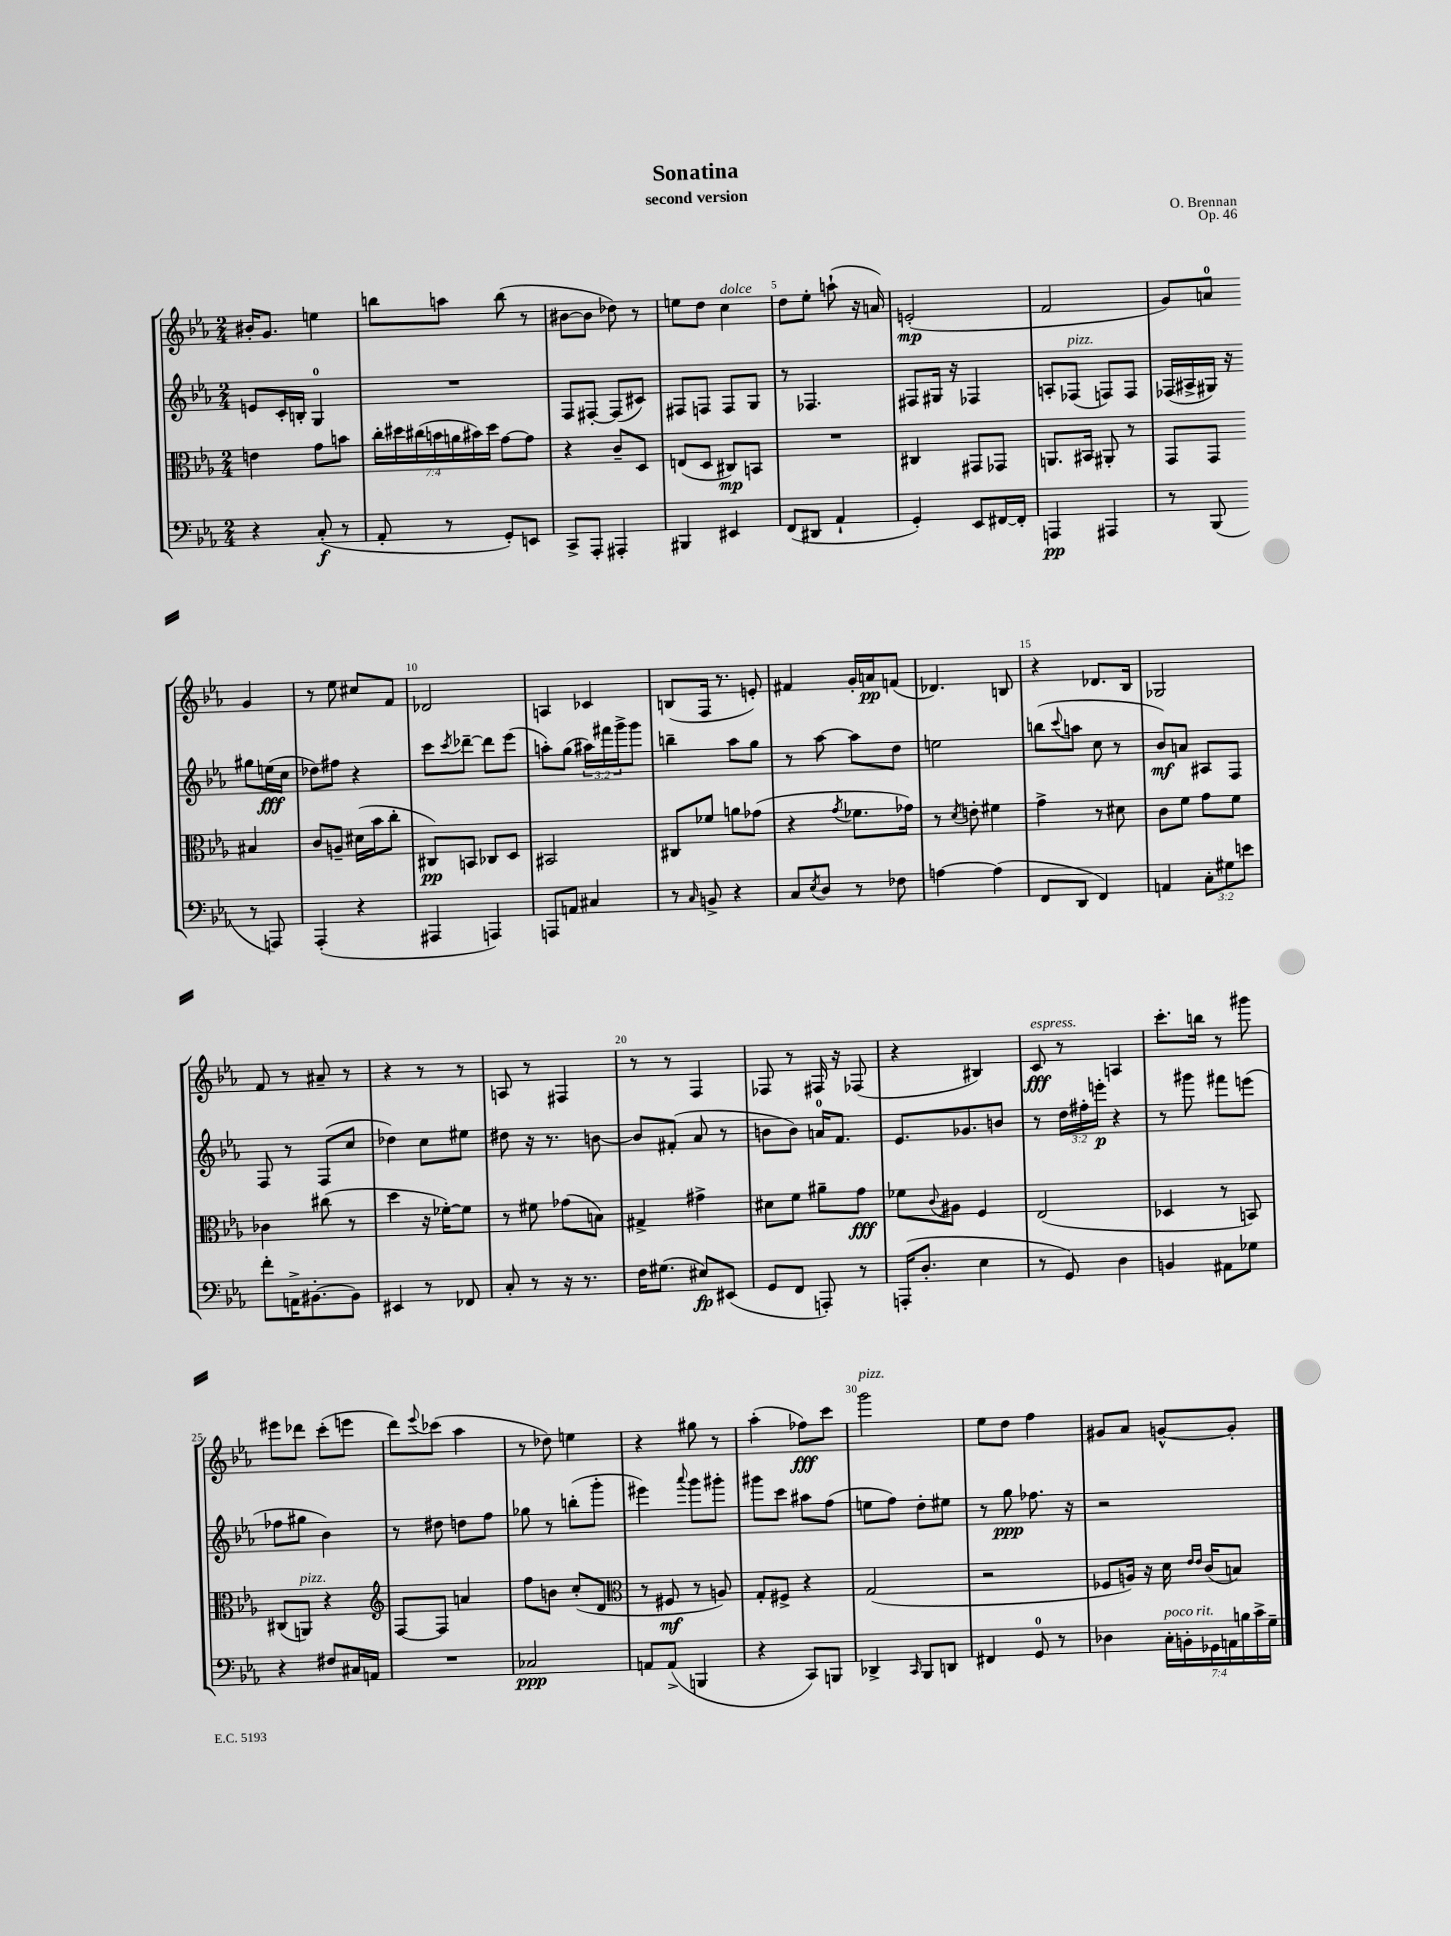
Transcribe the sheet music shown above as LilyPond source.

\header { title = "Sonatina" composer = "O. Brennan" subtitle = "second version" opus = "Op. 46" }
<<
\new StaffGroup <<
\new Staff = "s0" {
    \clef treble \key ees \major \numericTimeSignature \time 2/4
    bis'16-. g'8. e''4 |
    b''8 a''8 b''8( r8 |
    bis'8~ bis'8 des''8) r8 |
    e''8 d''8 c''4^\markup { \italic "dolce" } |
    d''8 ees''8-. a''8-!( r16 a'16) |
    e'2-.\mp( |
    f'2 |
    g'8) a'8-0 g'4 |
    r8 ees''8 cis''8 f'8 |
    des'2 |
    a4 ces'4 |
    b8( f16 r8. e'8-.) |
    fis'4 g'16-. a'16\pp f'8( |
    des'4.) b8 |
    r4 des'8. bes16 |
    ges2 |
    f'8 r8 ais'8-- r8 |
    r4 r8 r8 |
    a8 r8 fis4 |
    r8 r8 f4 |
    fes8 r8 fis16 r16 fes8( |
    r4 bis4) |
    c'8\fff^\markup { \italic "espress." } r8 a4 |
    c'''8.-. b''16 r8 gis'''8 |
    eis'''8 des'''8 c'''8-.( e'''8 |
    d'''8) \appoggiatura { ees'''8 } ces'''8( aes''4 |
    r8 des''8) e''4 |
    r4 gis''8 r8 |
    aes''4-.( fes''8\fff) c'''8 |
    g'''2^\markup { \italic "pizz." } |
    ees''8 d''8 f''4 |
    gis'8 aes'8 g'8~-^ g'8-. \bar "|." |
}
\new Staff = "s1" {
    \clef treble \key ees \major \numericTimeSignature \time 2/4 \override Staff.TupletNumber.text = #tuplet-number::calc-fraction-text
    e'8 c'16-. b16-. g4-0 |
    R2 |
    f8 fis8~-. fis8( cis'8) |
    fis8 f8 f8 g8 |
    r8 fes4. |
    fis8 gis16 r16 fes4 |
    a8-. fes8^\markup { \italic "pizz." }( f8) f8 |
    fes16( ais16-> gis16) r16 gis''8 e''16\fff( c''16 |
    des''8) fis''8 r4 |
    c'''8 \acciaccatura { c'''8 } des'''8~-- des'''8 ees'''8( |
    a''8-.) g''8( \tuplet 3/2 { ais''16) fis'''16 g'''16-> } g'''8 |
    b''4-- aes''8 g''8 |
    r8 aes''8~ aes''8 d''8 |
    e''2 |
    b''8( \appoggiatura { c'''8 } a''8 c''8 r8 |
    bes'8\mf) a'8 ais8 f8 |
    f8 r8 f8( c''8 |
    des''4) c''8 eis''8 |
    dis''8 r16 r8. b'8~ |
    b'8 fis'8-.( aes'8 r8 |
    b'8 b'8) a'16-0 f'8. |
    ees'8. ges'8. b'8 |
    r8 \tuplet 3/2 { d''16 fis''16-. e'''16-.\p } r4 |
    r8 gis'''8 fis'''8 e'''8( |
    fes''8 gis''8 bes'4) |
    r8 dis''8 d''8 f''8 |
    ges''8 r8 b''8-.( g'''8-. |
    eis'''4) \appoggiatura { aes'''8 } g'''8 gis'''8-. |
    gis'''8 c'''8 ais''8 f''8( |
    e''8 f''8) d''8-. eis''8 |
    r8 g''8\ppp fes''8. r16 |
    r2 \bar "|." |
}
\new Staff = "s2" {
    \clef alto \key ees \major \numericTimeSignature \time 2/4 \override Staff.TupletNumber.text = #tuplet-number::calc-fraction-text
    e'4 g'8 b'8 |
    \tuplet 7/4 { c''16-. dis''16 cis''16( b'16 a'16 bis'16) dis''16 } g'8~ g'8 |
    r4 c'8-- d8 |
    e8( d8 cis8\mp) b,8 |
    R2 |
    cis4 gis,8 ges,8 |
    a,8. bis,16 ais,8-. r8 |
    g,8 g,8 bis4 |
    c'8 a8-- dis'16( bes'16 c''8-. |
    cis8\pp) b,8 ces8 d8 |
    bis,2 |
    cis8 fes'8 a'8 ges'8( |
    r4 \acciaccatura { g'8 } fes'8. ges'16) |
    r8 \acciaccatura { d'8 } e'8-. fis'4 |
    g'4-> r8 dis'8 |
    c'8 f'8 g'8 f'8 |
    ces'4 cis''8( r8 |
    d''4 r16 fes'16~-.) fes'8 |
    r8 fis'8 ges'8( b8) |
    gis4-> gis'4-> |
    dis'8 f'8 ais'8-- g'8\fff |
    fes'8 \appoggiatura { c'8 } ais8 f4 |
    ees2( |
    des4 r8 b,8) |
    cis8( a,8^\markup { \italic "pizz." }) r4 |
    \clef treble f8~ f8 a'4 |
    f''8 b'8 c''8-.( d'8 |
    \clef alto r8 fis8\mf r8 a8) |
    g8-. fis8-> r4 |
    g2( |
    r2 |
    fes8 a16) r16 d'16 \grace { ees'16 ees'16 } c'16( b8) \bar "|." |
}
\new Staff = "s3" {
    \clef bass \key ees \major \numericTimeSignature \time 2/4 \override Staff.TupletNumber.text = #tuplet-number::calc-fraction-text
    r4 c8-.\f( r8 |
    aes,8-. r8 g,8-.) e,8 |
    c,8-> aes,,8-. ais,,4-. |
    bis,,4 eis,4 |
    f,8( dis,8 aes,4-! |
    g,4-.) ees,8 fis,16~ fis,16-. |
    a,,4\pp ais,,4 |
    r8 bes,,8( r8 a,,8) |
    aes,,4-.( r4 |
    ais,,4 a,,4) |
    a,,8 a,8 cis4 |
    r8 \grace { c16 } b,8-> r4 |
    c8 \acciaccatura { ees8 } d8 r8 fes8 |
    a4~ a4( |
    f,8 d,8 f,4) |
    a,4 \tuplet 3/2 { c8-. gis8 e'8 } |
    f'8-. a,16-> bis,8.~-. bis,8 |
    eis,4 r8 fes,8 |
    c8-. r8 r16 r8. |
    f16 gis8.( eis8\fp) eis,8( |
    g,8 f,8 a,,8-.) r8 |
    a,,16-.( d8.-. ees4 |
    r8 g,8) d4 |
    b,4 ais,8 ges8 |
    r4 fis8 cis16 a,16 |
    R2 |
    ces2\ppp |
    a,8 a,8->( b,,4 |
    r4 c,8) b,,8 |
    des,4-> \grace { c,16 } bes,,8 d,8 |
    fis,4 g,8-0 r8 |
    des4 \tuplet 7/4 { c16-.^\markup { \italic "poco rit." } b,16-. ges,16 a,16 b16 c'16-> g16-- } \bar "|." |
}
>>
>>
\layout { \context { \Score \override BarNumber.break-visibility = ##(#f #t #t) barNumberVisibility = #(every-nth-bar-number-visible 5) } }
